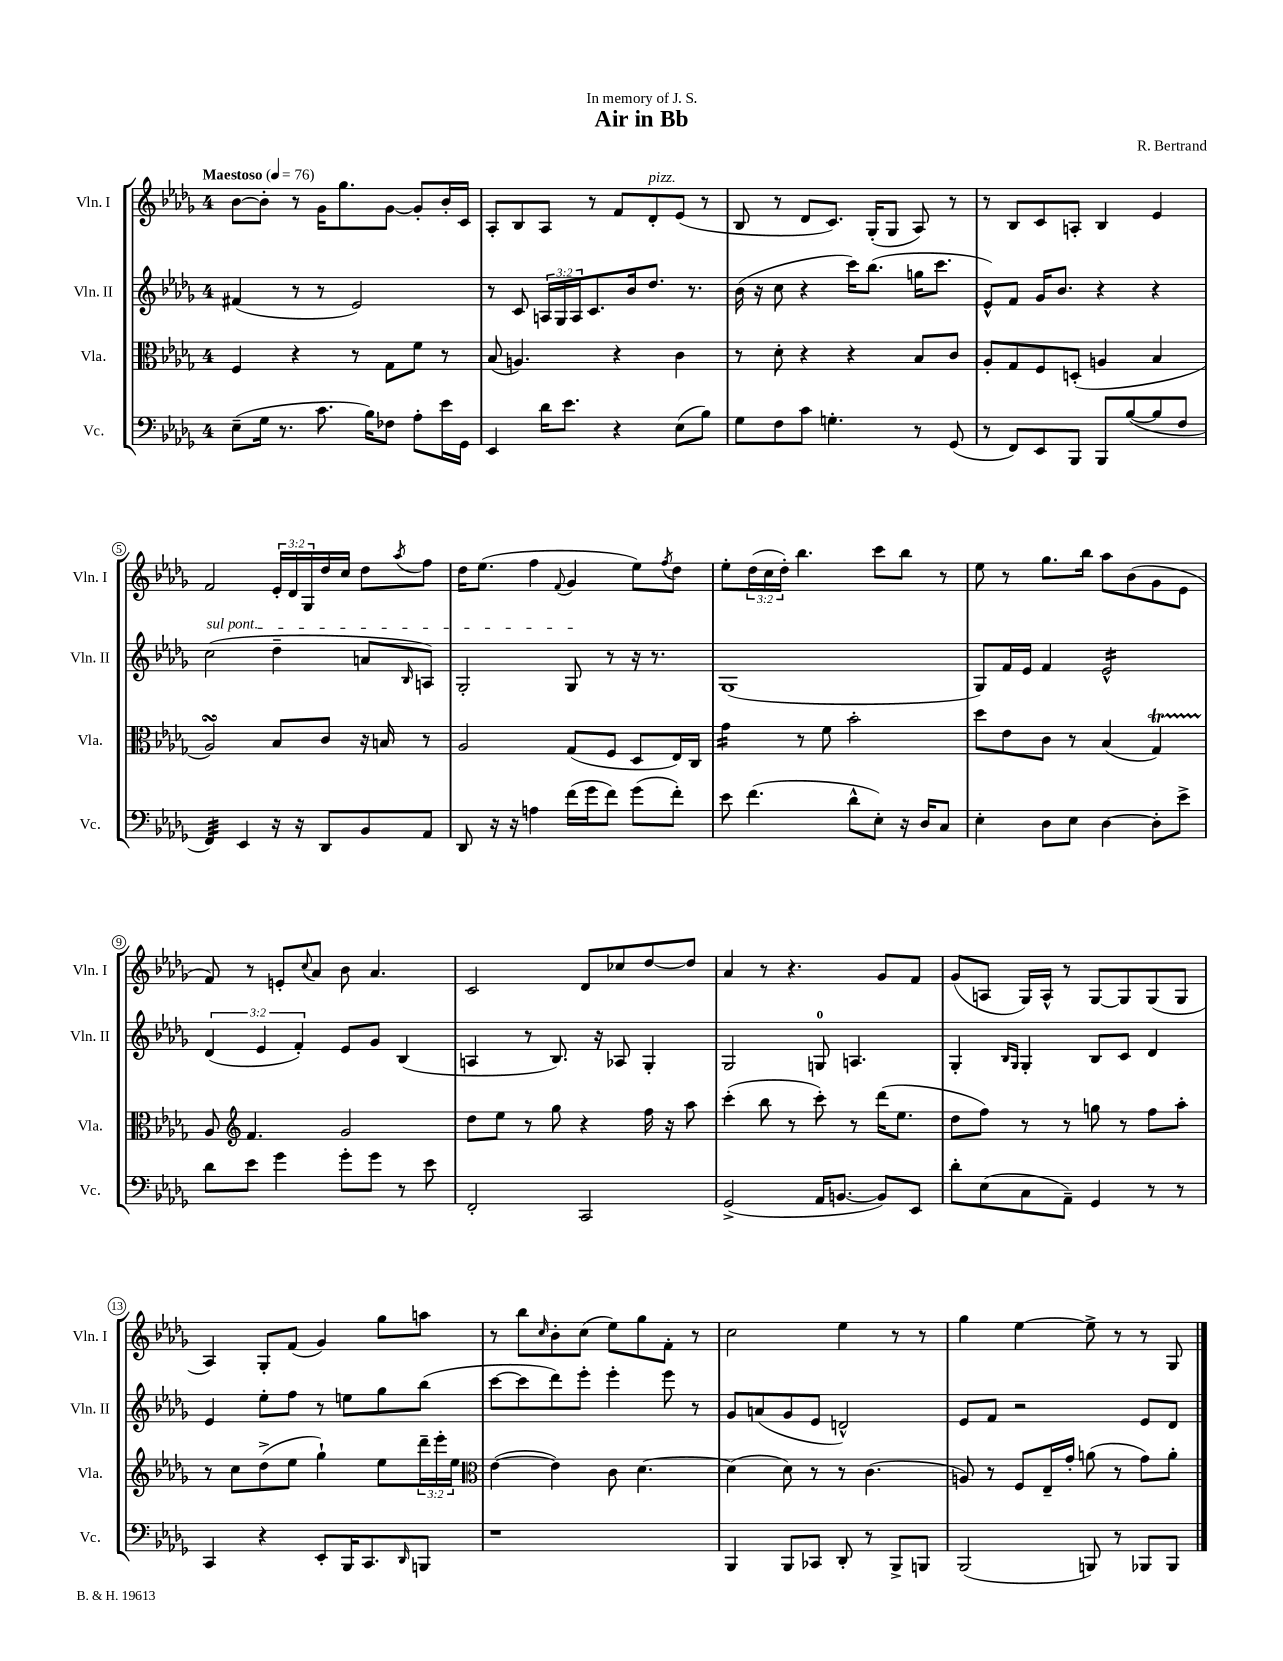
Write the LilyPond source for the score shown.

\header { title = "Air in Bb" composer = "R. Bertrand" dedication = "In memory of J. S." }
<<
\new StaffGroup <<
\new Staff = "s0" \with { instrumentName = "Vln. I" shortInstrumentName = "Vln. I" } {
    \clef treble \key des \major \once \override Staff.TimeSignature.style = #'single-digit \time 4/4 \override Staff.TupletNumber.text = #tuplet-number::calc-fraction-text \tempo "Maestoso" 4 = 76
    bes'8~ bes'8-. r8 ges'16 ges''8. ges'8~ ges'8-. bes'16-. c'16 |
    aes8-. bes8 aes8 r8 f'8 des'8-.^\markup { \italic "pizz." } ees'8( r8 |
    bes8 r8 des'8 c'8.) ges16-.( ges8 aes8) r8 |
    r8 bes8 c'8 a8-. bes4 ees'4 |
    f'2 \tuplet 3/2 { ees'16-. des'16 ges16 } des''16 c''16 des''8 \acciaccatura { aes''8 } f''8 |
    des''16 ees''8.( f''4 \appoggiatura { f'8 } ges'4 ees''8) \acciaccatura { f''8 } des''8 |
    ees''8-. \tuplet 3/2 { des''16( c''16 des''16-.) } bes''4. c'''8 bes''8 r8 |
    ees''8 r8 ges''8. bes''16 aes''8 bes'8( ges'8 ees'8 |
    f'8) r8 e'8-. \appoggiatura { c''8 } aes'8 bes'8 aes'4. |
    c'2 des'8 ces''8 des''8~ des''8 |
    aes'4 r8 r4. ges'8 f'8 |
    ges'8( a8 ges16) a16-^ r8 ges8~ ges8 ges8( ges8 |
    aes4) ges8-. f'8( ges'4) ges''8 a''8 |
    r8 bes''8 \grace { c''16 } bes'8-. c''8( ees''8) ges''8 f'8-. r8 |
    c''2 ees''4 r8 r8 |
    ges''4 ees''4~ ees''8-> r8 r8 ges8 \bar "|." |
}
\new Staff = "s1" \with { instrumentName = "Vln. II" shortInstrumentName = "Vln. II" } {
    \clef treble \key des \major \once \override Staff.TimeSignature.style = #'single-digit \time 4/4 \override Staff.TupletNumber.text = #tuplet-number::calc-fraction-text
    fis'4( r8 r8 ees'2) |
    r8 c'8 \tuplet 3/2 { a16 ges16 a16 } c'8. bes'16 des''8. r8. |
    bes'16( r16 c''8 r4 c'''16) bes''8.( g''16 c'''8. |
    ees'8-^) f'8 ges'16 bes'8. r4 r4 |
    \once \override TextSpanner.bound-details.left.text = \markup { \italic "sul pont." } c''2\startTextSpan( des''4-- a'8 \grace { bes16 } a8) |
    ges2-. ges8\stopTextSpan r8 r16 r8. |
    ges1( |
    ges8) f'16 ees'16 f'4 ees'2:16-^ |
    \tuplet 3/2 { des'4( ees'4 f'4-.) } ees'8 ges'8 bes4( |
    a4 r8 bes8.) r16 aes8 ges4-. |
    ges2 g8-0 a4. |
    ges4-. \grace { bes16 ges16 } ges4-. bes8 c'8 des'4 |
    ees'4 ees''8-. f''8 r8 e''8 ges''8 bes''8( |
    c'''8~ c'''8 des'''8) ees'''8-. ees'''4-. ees'''8 r8 |
    ges'8 a'8( ges'8 ees'8 d'2-^) |
    ees'8 f'8 r2 ees'8 des'8 \bar "|." |
}
\new Staff = "s2" \with { instrumentName = "Vla." shortInstrumentName = "Vla." } {
    \clef alto \key des \major \once \override Staff.TimeSignature.style = #'single-digit \time 4/4 \override Staff.TupletNumber.text = #tuplet-number::calc-fraction-text
    f4 r4 r8 ges8 f'8 r8 |
    bes8( a4.) r4 c'4 |
    r8 des'8-. r4 r4 bes8 c'8 |
    aes8-. ges8 f8 d8-.( a4 bes4 |
    aes2\turn) bes8 c'8 r16 b16 r8 |
    aes2 ges8( f8 des8 ees16) c16 |
    ges'4:16 r8 f'8 bes'2-. |
    des''8 ees'8 c'8 r8 bes4( ges4\startTrillSpan) |
    aes8\stopTrillSpan \clef treble f'4. ges'2 |
    des''8 ees''8 r8 ges''8 r4 f''16 r16 aes''8 |
    c'''4-.( bes''8 r8 c'''8-.) r8 des'''16( ees''8. |
    des''8 f''8) r8 r8 g''8 r8 f''8 aes''8-. |
    r8 c''8 des''8->( ees''8 ges''4-!) ees''8 \tuplet 3/2 { des'''16-- ees'''16-. ees''16 } |
    \clef alto ees'4~( ees'4) c'8 des'4.~ |
    des'4( des'8) r8 r8 c'4.( |
    a8) r8 f8 ees16-- ges'16-. a'8( r8 ges'8) a'8-. \bar "|." |
}
\new Staff = "s3" \with { instrumentName = "Vc." shortInstrumentName = "Vc." } {
    \clef bass \key des \major \once \override Staff.TimeSignature.style = #'single-digit \time 4/4
    ees8--( ges16 r8. c'8. bes16) fes8 aes8-. ees'16 ges,16 |
    ees,4 des'16 ees'8. r4 ees8( bes8) |
    ges8 f8 c'8 g4.-. r8 ges,8( |
    r8 f,8) ees,8 bes,,8 bes,,8 bes8~( bes8 f8 |
    f,4:32) ees,4 r16 r16 des,8 bes,8 aes,8 |
    des,8 r16 r16 a4 f'16( ges'16 f'8) ges'8( f'8-.) |
    ees'8 f'4.( des'8-^ ees8-.) r16 des16 c8 |
    ees4-. des8 ees8 des4~ des8-. ees'8-> |
    des'8 ees'8 ges'4 ges'8-. ges'8 r8 ees'8 |
    f,2-. c,2 |
    ges,2->( aes,16 b,8.~ b,8) ees,8 |
    des'8-. ees8( c8 aes,8--) ges,4 r8 r8 |
    c,4 r4 ees,8-. bes,,16 c,8. \grace { des,16 } b,,8 |
    r1 |
    bes,,4 bes,,8 ces,8 des,8-. r8 bes,,8-> b,,8 |
    bes,,2( b,,8) r8 bes,,8 bes,,8 \bar "|." |
}
>>
>>
\layout { \context { \Score \override BarNumber.stencil = #(make-stencil-circler 0.1 0.3 ly:text-interface::print) } }
